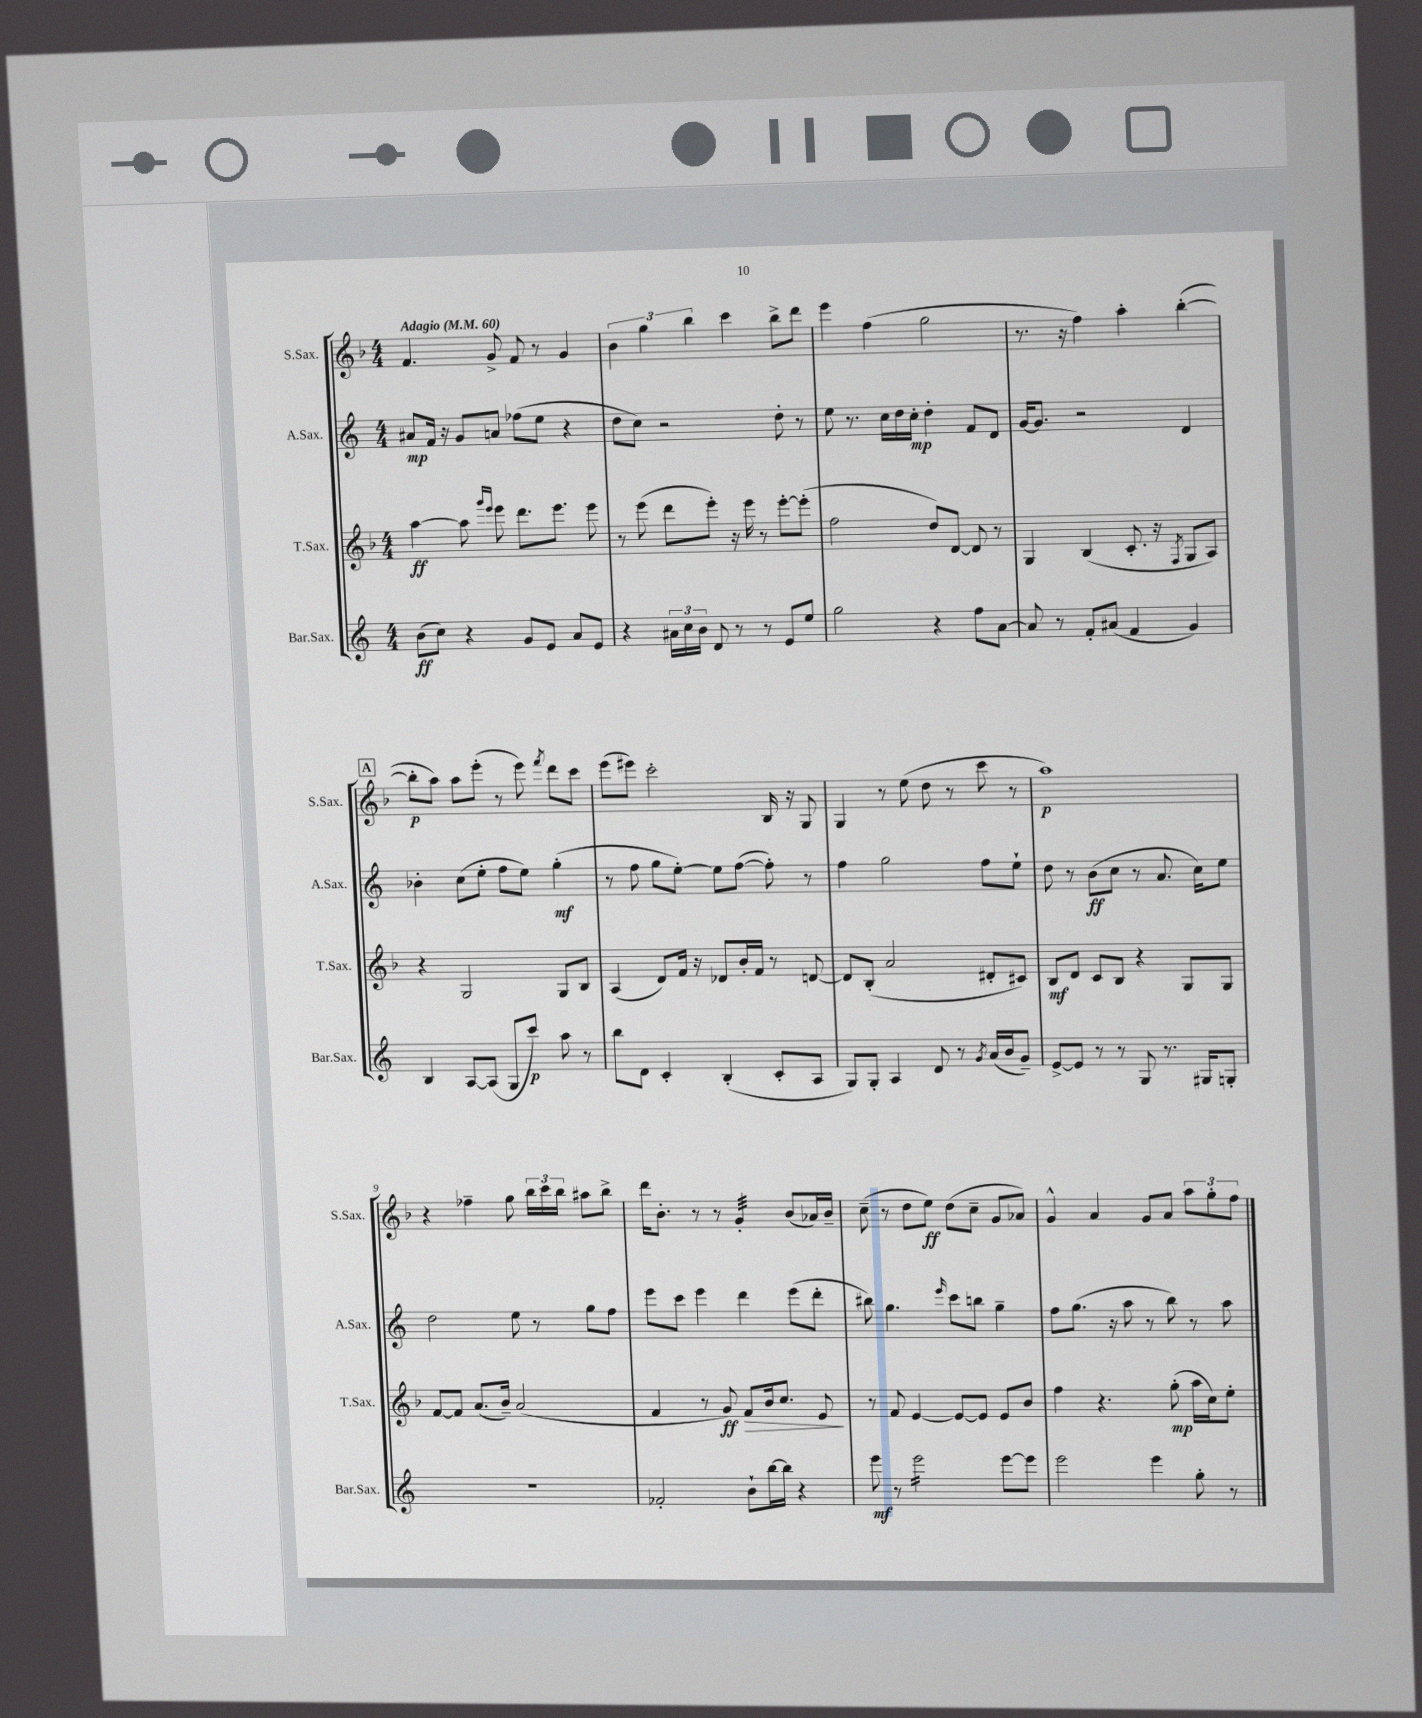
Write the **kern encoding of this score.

**kern	**kern	**kern	**kern
*staff4	*staff3	*staff2	*staff1
*clefG2	*clefG2	*clefG2	*clefG2
*k[]	*k[b-]	*k[]	*k[b-]
*M4/4	*M4/4	*M4/4	*M4/4
*MM60	*MM60	*MM60	*MM60
(8b	[4aa	8a#	4.f
8cc)	.	16f	.
.	.	16r	.
4r	8aa]	8g	.
.	16qqggg	.	.
.	16qqeee	.	.
.	8eee	8a	8g^
8g	8.ddd	(8ff-	8f
8e	.	8ee	8r
.	8.eee	.	.
8a	.	4r	4g
8e	8eee	.	.
=	=	=	=
4r	8r	8dd	6b-
.	(8eee	8cc)	.
.	.	.	6gg
24a#	8ddd	2r	.
24cc	.	.	.
24b	.	.	6bb-
8d	8eee')	.	.
8r	16r	.	4ccc
.	16eee	.	.
8r	8r	.	.
8e	[8eee'	8dd'	8bb-^
8ee	(8eee']	8r	8ddd
=	=	=	=
2gg	2ff	8ee	4eee
.	.	8.r	.
.	.	.	(4ff
.	.	16cc	.
.	.	16dd	.
.	.	16cc'	.
4r	8dd)	4dd'	2gg
.	[8d	.	.
8ff	8d]	8f	.
[8a	8r	8d	.
=	=	=	=
8a]	4G	[16g	8.r
.	.	8.g]	.
8r	.	.	.
.	.	.	16r
8f'	(4B-	2r	4ff)
(8a#	.	.	.
4f	8.c'	.	4aa'
.	16r	.	.
.	8qF	.	.
4g)	8G	4d	([4bb-'
.	8A)	.	.
=	=	=	=
4B	4r	4b-'	8bb-']
.	.	.	8aa)
[8A	2G	(8cc	8aa
(8A]	.	8ee'	(8eee'
8G	.	8ff	8r
8ccc)	.	8ee)	8eee)
.	.	.	8qfff
8aa	8G	(4gg'	8ddd
8r	8B-	.	8ccc
=	=	=	=
8bb	(4A	8r	(8eee
8d	.	8ff	8eee#)
4c'	8d)	8gg	2ccc'
.	16f	[8ee')	.
.	16r	.	.
(4B'	8d-	8ee]	.
.	16b-'	([8ff	.
.	16f	.	.
8c'	8r	8ff'])	16B-
.	.	.	16r
8A	[8d	8r	8G
=	=	=	=
8G)	8d]	4ff	4G
8G'	(8B-'	.	.
4A	2a	2gg	8r
.	.	.	(8ee
8d	.	.	8dd
8r	.	.	8r
8qg	.	.	.
(16a	8d#'	8ff	8ccc
16b	.	.	.
8g~)	8c#)	8ee`	8r
=	=	=	=
[8e^	8B-	8dd	1aa)
8e]	8d	8r	.
8r	8c	(8b	.
8r	8B-	8cc	.
8G	4r	8r	.
8.r	.	8.a	.
.	8G	.	.
16G#	.	16cc)	.
8G'	8G	8ee	.
=	=	=	=
1r	[8f	2dd	4r
.	8f]	.	.
.	(8.a	.	4ff-~
.	16b-~)	.	.
.	(2a	8ee	8gg
.	.	8r	24bb-
.	.	.	24ccc
.	.	.	24bb-
.	.	8gg	8aa#
.	.	8ff	8bb-^
=	=	=	=
2f-'	4f	8eee	16ddd
.	.	.	8.b-'
.	.	8ccc	.
.	8r	4eee	8r
.	8g)	.	8r
8b`	8f	4ddd	4g'
[16bb	16b-	.	.
16bb]	8.cc	.	.
4r	.	(8eee	(8b-
.	8e	8ddd'	16a-)
.	.	.	16b-~
=	=	=	=
8eee	8r	8bb#)	(8cc~
8r	8f	4.gg	8r
2eee	[4e	.	8dd
.	.	.	8ee)
.	.	16qqeee	.
.	8e_	8ccc	(8dd
.	8e]	8bb	8cc~
[8eee	8e	4gg~	8g
8eee]	8b-	.	8a-)
=	=	=	=
2eee	4ff	8ff	4g^^
.	.	(8.gg	.
.	4.r	.	4a
.	.	16r	.
.	.	8aa	.
4eee	.	8r	8g
.	(8gg'	8bb)	8a
8gg'	16aa	8r	12aa
.	16cc)	.	.
.	.	.	12gg'
8r	8ee'	8aa	.
.	.	.	12ff
==	==	==	==
*-	*-	*-	*-
